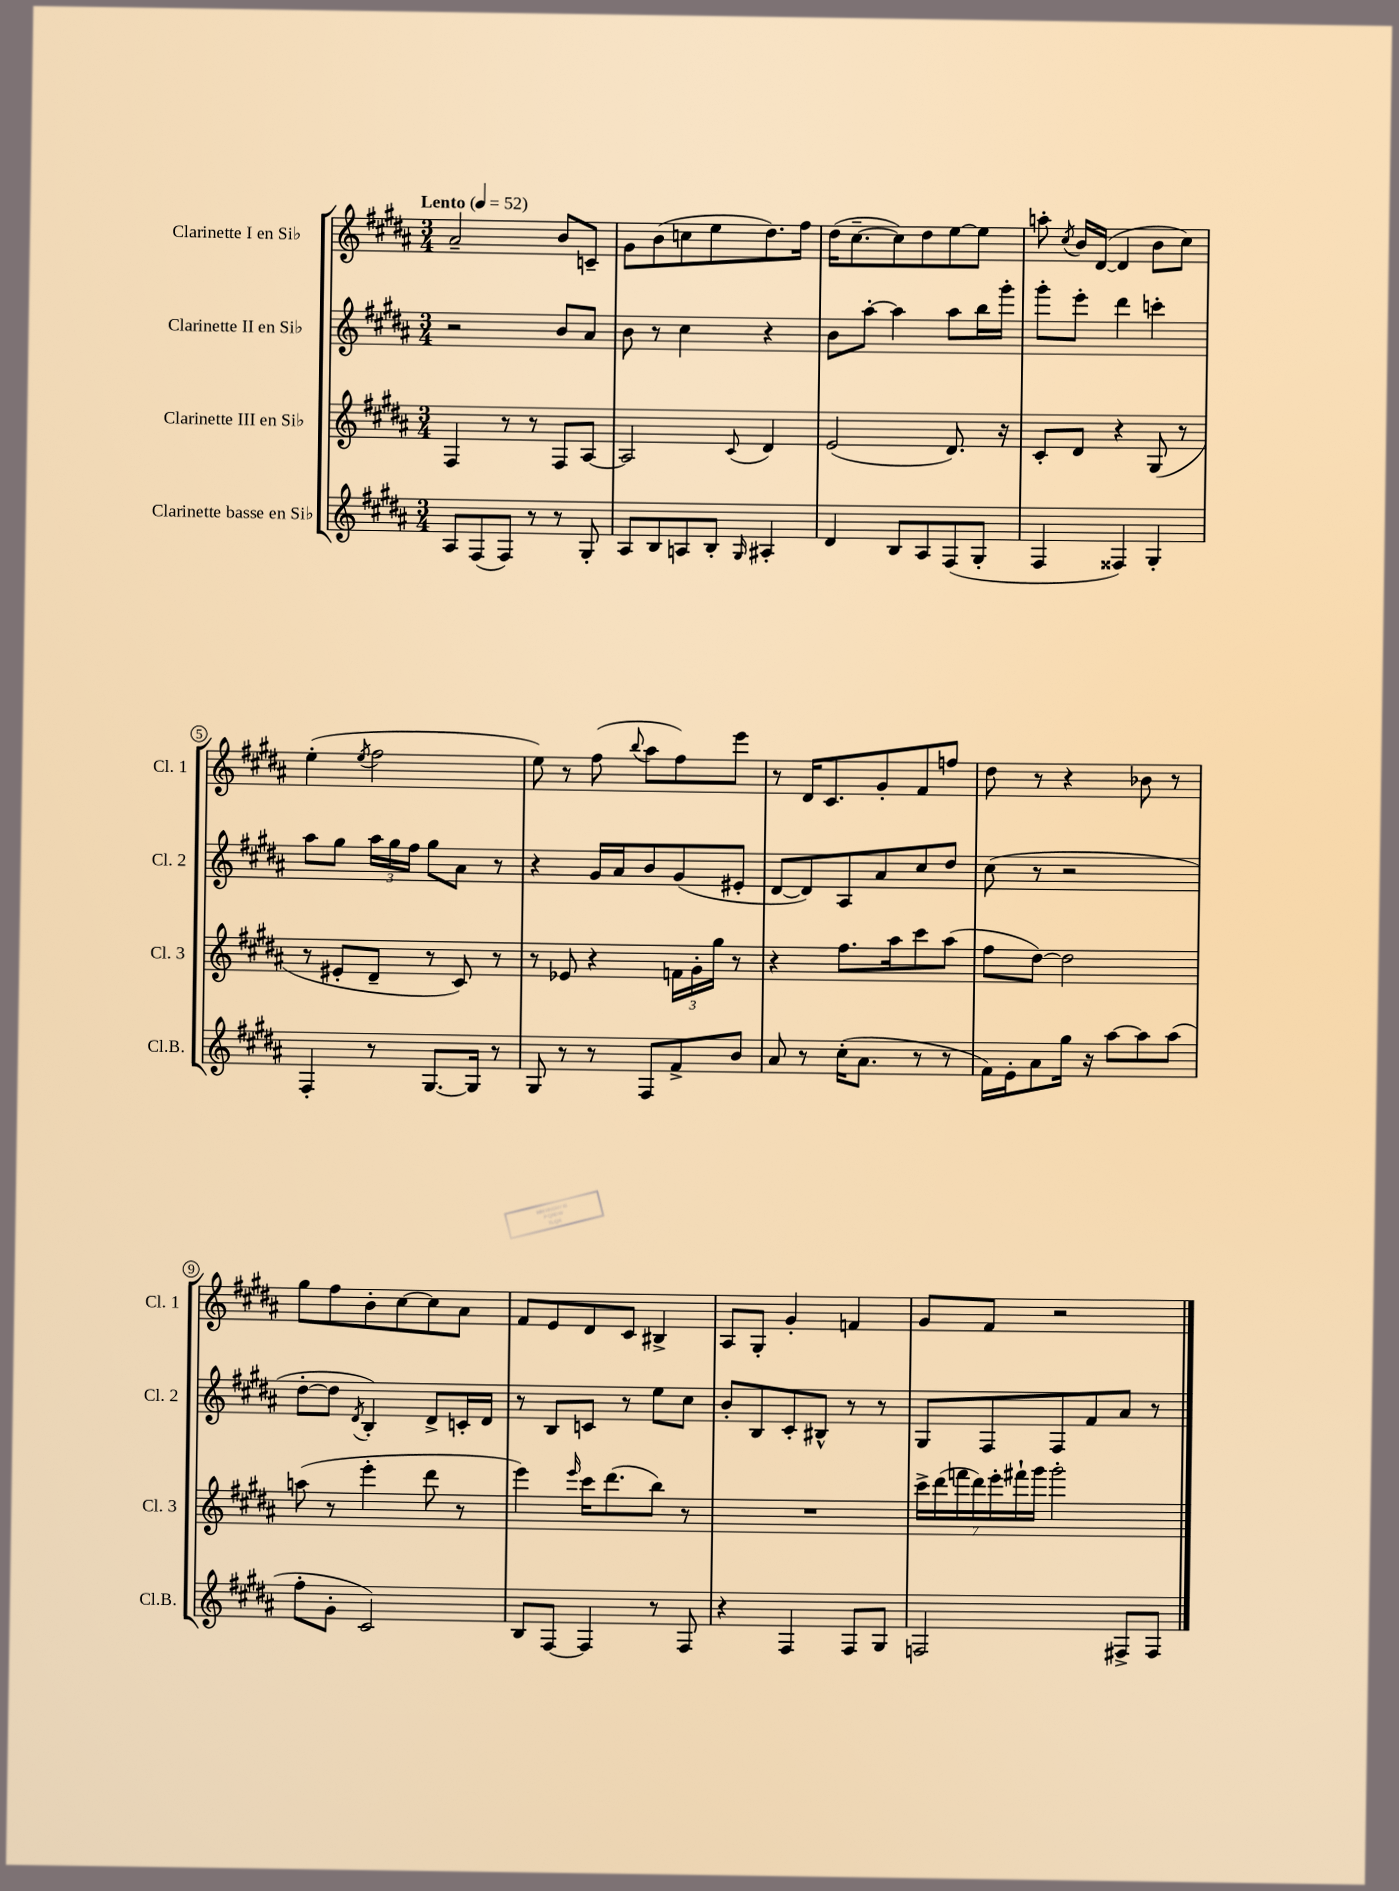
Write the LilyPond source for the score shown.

<<
\new StaffGroup <<
\new Staff = "s0" \with { instrumentName = "Clarinette I en Sib" shortInstrumentName = "Cl. 1" } {
    \clef treble \key b \major \numericTimeSignature \time 3/4 \tempo "Lento" 4 = 52
    \autoBeamOff ais'2-- b'8[ c'8]-- |
    gis'8[ b'8( c''8 e''8 dis''8.) fis''16] |
    dis''16[( cis''8.~-- cis''8) dis''8 e''8~ e''8] |
    a''8-. \acciaccatura { cis''8 } b'16[ dis'16]~( dis'4 b'8[ cis''8]) |
    e''4-.( \acciaccatura { e''8 } fis''2 |
    e''8) r8 fis''8( \appoggiatura { b''8 } ais''8[ fis''8) e'''8] |
    r8 dis'16[ cis'8. gis'8-. fis'8 f''8] |
    dis''8 r8 r4 bes'8 r8 |
    gis''8[ fis''8 b'8-. cis''8~ cis''8 ais'8] |
    fis'8[ e'8 dis'8 cis'8] bis4-> |
    ais8[ gis8]-. gis'4-. f'4 |
    gis'8[ fis'8] r2 \bar "|." |
}
\new Staff = "s1" \with { instrumentName = "Clarinette II en Sib" shortInstrumentName = "Cl. 2" } {
    \clef treble \key b \major \numericTimeSignature \time 3/4
    \autoBeamOff r2 b'8[ ais'8] |
    b'8 r8 cis''4 r4 |
    b'8[ ais''8]~-. ais''4 ais''8[ b''16 gis'''16]-. |
    gis'''8[-. e'''8]-. dis'''4 c'''4-. |
    ais''8[ gis''8] \tuplet 3/2 { ais''16[ gis''16 fis''16] } gis''8[ ais'8] r8 |
    r4 gis'16[ ais'16 b'8 gis'8( eis'8]-. |
    dis'8[~ dis'8) ais8 ais'8 cis''8 dis''8] |
    cis''8( r8 r2 |
    dis''8[~-. dis''8] \acciaccatura { dis'8 } b4-.) dis'8[-> c'16-. dis'16] |
    r8 b8[ c'8] r8 e''8[ cis''8] |
    b'8[-. b8 cis'8-. bis8]-^ r8 r8 |
    gis8[ fis8 fis8 fis'8 ais'8] r8 \bar "|." |
}
\new Staff = "s2" \with { instrumentName = "Clarinette III en Sib" shortInstrumentName = "Cl. 3" } {
    \clef treble \key b \major \numericTimeSignature \time 3/4
    \autoBeamOff fis4 r8 r8 fis8[ ais8]~ |
    ais2 \appoggiatura { cis'8 } dis'4 |
    e'2( dis'8.) r16 |
    cis'8[-. dis'8] r4 gis8( r8 |
    r8 eis'8[-. dis'8]-- r8 cis'8) r8 |
    r8 ees'8 r4 \tuplet 3/2 { f'16[ gis'16-. gis''16] } r8 |
    r4 fis''8.[ ais''16 cis'''8 ais''8]( |
    fis''8[ dis''8]~) dis''2 |
    a''8( r8 e'''4-. dis'''8 r8 |
    e'''4) \grace { e'''16 } cis'''16[ dis'''8.( b''8]) r8 |
    R2. |
    \tuplet 7/4 { cis'''16[-> dis'''16( f'''16 dis'''16) e'''16-. fis'''16-! gis'''16] } gis'''2-. \bar "|." |
}
\new Staff = "s3" \with { instrumentName = "Clarinette basse en Sib" shortInstrumentName = "Cl.B." } {
    \clef treble \key b \major \numericTimeSignature \time 3/4
    \autoBeamOff ais8[ fis8( fis8]) r8 r8 gis8-. |
    ais8[ b8 a8 b8]-. \grace { gis16 } ais4-. |
    dis'4 b8[ ais8 fis8( gis8]-. |
    fis4 fisis4) gis4-. |
    fis4-. r8 gis8.[~ gis16] r8 |
    gis8 r8 r8 fis8[ fis'8-> b'8] |
    ais'8 r8 cis''16[-.( ais'8.] r8 r8 |
    fis'16[) e'16-. ais'8 gis''16] r16 ais''8[~ ais''8 ais''8]( |
    fis''8[-. gis'8]-. cis'2) |
    b8[ fis8]~ fis4 r8 fis8 |
    r4 fis4 fis8[ gis8] |
    f2 fis8[-> fis8] \bar "|." |
}
>>
>>
\layout { \context { \Score \override BarNumber.stencil = #(make-stencil-circler 0.1 0.3 ly:text-interface::print) } }
